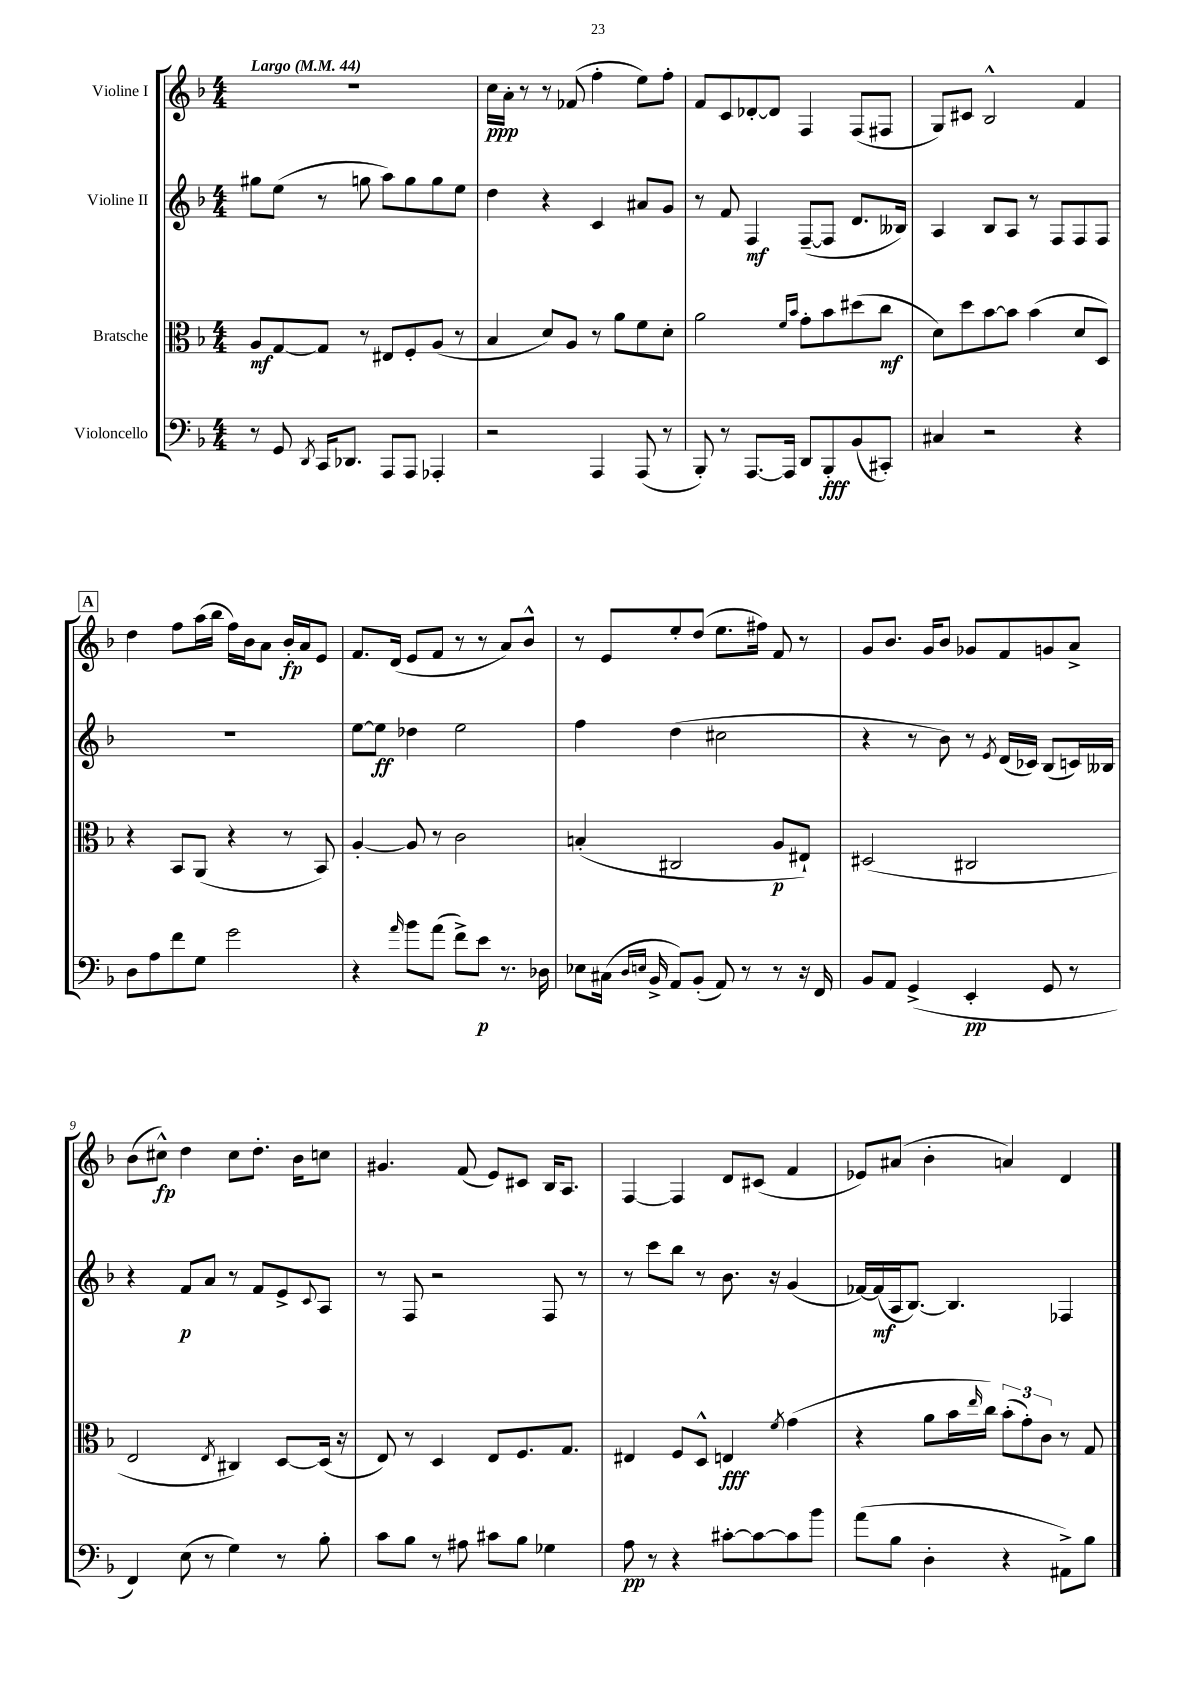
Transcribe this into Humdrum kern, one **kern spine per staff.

**kern	**dynam	**kern	**dynam	**kern	**dynam	**kern	**dynam
*part4	*part4	*part3	*part3	*part2	*part2	*part1	*part1
*staff4	*staff4	*staff3	*staff3	*staff2	*staff2	*staff1	*staff1
*I"Violoncello	*	*I"Bratsche	*	*I"Violine II	*	*I"Violine I	*
*clefF4	*	*clefC3	*	*clefG2	*	*clefG2	*
*k[b-]	*	*k[b-]	*	*k[b-]	*	*k[b-]	*
*M4/4	*	*M4/4	*	*M4/4	*	*M4/4	*
*MM44	*	*MM44	*	*MM44	*	*MM44	*
=1	=1	=1	=1	=1	=1	=1	=1
!	!	!	!	!	!	!LO:TX:a:B:t=Largo	!
8r	.	8A/L	mf	8gg#X\L	.	1r	.
8GG/	.	[8G/	.	(8ee\J	.	.	.
8qDD/	.	.	.	.	.	.	.
16CC/KL	.	8G/J]	.	8r	.	.	.
8.DD-X/J	.	.	.	.	.	.	.
.	.	8r	.	8ggn\	.	.	.
8AAA/L	.	8E#X/L	.	8aa\L)	.	.	.
8AAA/J	.	8F'/	.	8gg\	.	.	.
4AAA-X'/	.	(8A/J	.	8gg\	.	.	.
.	.	8r	.	8ee\J	.	.	.
=2	=2	=2	=2	=2	=2	=2	=2
2r	.	4B-/	.	4dd\	.	16cc\LL	ppp
.	.	.	.	.	.	16a'\JJ	.
.	.	.	.	.	.	8r	.
.	.	8d/L)	.	4r	.	8r	.
.	.	8A/J	.	.	.	(8f-X/	.
4AAA/	.	8r	.	4c/	.	4ff'\	.
.	.	8a\L	.	.	.	.	.
(8AAA/	.	8f\	.	8a#X/L	.	8ee\L)	.
8r	.	8d'\J	.	8g/J	.	8ff'\J	.
=3	=3	=3	=3	=3	=3	=3	=3
8BBB-'/)	.	2a\	.	8r	.	8f/L	.
8r	.	.	.	8f/	.	8c/	.
[8.AAA/L	.	.	.	4F/	mf	[8d-X'/	.
.	.	.	.	.	.	8d-/J]	.
16AAA/Jk]	.	.	.	.	.	.	.
.	.	16qqf/LL	.	.	.	.	.
.	.	16qqb-/JJ	.	.	.	.	.
8DD/L	.	8g'\L	.	([8F~/L	.	4F/	.
8BBB-'/	fff	8b-\	.	8F/J]	.	.	.
(8BB-/	.	(8dd#X\	.	8.d/L	.	(8F/L	.
8CC#X'/J)	.	8cc\J	mf	.	.	8F#X/J	.
.	.	.	.	16B--X/Jk)	.	.	.
=4	=4	=4	=4	=4	=4	=4	=4
4C#X/	.	8d\L)	.	4A/	.	8G/L)	.
.	.	8dd\	.	.	.	8c#X/J	.
2r	.	[8b-\	.	8B-/L	.	2B-^^/	.
.	.	8b-\J]	.	8A/J	.	.	.
.	.	(4b-\	.	8r	.	.	.
.	.	.	.	8F/L	.	.	.
4r	.	8d/L	.	8F/	.	4f/	.
.	.	8D/J)	.	8F/J	.	.	.
!!LO:LB:g=z
!!LO:REH:place=s1:t=A
=5	=5	=5	=5	=5	=5	=5	=5
8D\L	.	4r	.	1r	.	4dd\	.
8A\	.	.	.	.	.	.	.
8f\	.	8BB-/L	.	.	.	8ff\L	.
8G\J	.	(8AA/J	.	.	.	(16aa\L	.
.	.	.	.	.	.	16bb-\JJ	.
2g\	.	4r	.	.	.	16ff\LL)	.
.	.	.	.	.	.	16b-\J	.
.	.	.	.	.	.	8a\J	.
.	.	8r	.	.	.	16b-'/LL	fp
.	.	.	.	.	.	16a/J	.
.	.	8BB-/)	.	.	.	8e/J	.
=6	=6	=6	=6	=6	=6	=6	=6
4r	.	[4A'/	.	[8ee\L	.	8.f/L	.
.	.	.	.	8ee\J]	ff	.	.
.	.	.	.	.	.	(16d/Jk	.
16qqa/	.	.	.	.	.	.	.
8b-\L	.	8A/]	.	4dd-X\	.	8e/L	.
(8a\J	.	8r	.	.	.	8f/J	.
8f^\L)	.	2c\	.	2ee\	.	8r	.
8e\J	p	.	.	.	.	8r	.
8.r	.	.	.	.	.	8a/L)	.
.	.	.	.	.	.	8b-^^/J	.
16D-X\	.	.	.	.	.	.	.
=7	=7	=7	=7	=7	=7	=7	=7
8E-X\L	.	(4Bn'/	.	4ff\	.	8r	.
(16C#X\Jk	.	.	.	.	.	8e/L	.
16qqD/LL	.	.	.	.	.	.	.
16qqEn/JJ	.	.	.	.	.	.	.
16BB-^/	.	.	.	.	.	.	.
8AA/L)	.	2C#X/	.	(4dd\	.	8ee'/	.
(8BB-'/J	.	.	.	.	.	(8dd/J	.
8AA/)	.	.	.	2cc#X\	.	8.ee\L	.
8r	.	.	.	.	.	.	.
.	.	.	.	.	.	16ff#X\Jk)	.
8r	.	8A/L	p	.	.	8f/	.
16r	.	8E#X`/J)	.	.	.	8r	.
16FF/	.	.	.	.	.	.	.
=8	=8	=8	=8	=8	=8	=8	=8
8BB-/L	.	(2D#X/	.	4r	.	8g/L	.
8AA/J	.	.	.	.	.	8.b-/J	.
(4GG^/	.	.	.	8r	.	.	.
.	.	.	.	.	.	16g/KL	.
.	.	.	.	8b-\)	.	8b-/J	.
4EE'/	pp	2C#X/	.	8r	.	8g-X/L	.
.	.	.	.	8qe/	.	.	.
.	.	.	.	(16d/LL	.	8f/	.
.	.	.	.	16c-X/JJ)	.	.	.
8GG/	.	.	.	(8B-/L	.	8gn/	.
8r	.	.	.	16cn/L)	.	8a^/J	.
.	.	.	.	16B--X/JJ	.	.	.
!!LO:LB:g=z
=9	=9	=9	=9	=9	=9	=9	=9
4FF/)	.	2E/	.	4r	.	(8b-\L	.
.	.	.	.	.	.	8cc#X^^\J)	fp
(8E\	.	.	.	8f/L	p	4dd\	.
8r	.	.	.	8a/J	.	.	.
.	.	8qE/	.	.	.	.	.
4G\)	.	4C#X/)	.	8r	.	8cc#\L	.
.	.	.	.	8f/L	.	8.dd'\J	.
8r	.	[8D/L	.	8e^/	.	.	.
.	.	.	.	.	.	16b-\KL	.
.	.	.	.	8qqc/	.	.	.
8B-'\	.	(16D/Jk]	.	8A/J	.	8ccn\J	.
.	.	16r	.	.	.	.	.
=10	=10	=10	=10	=10	=10	=10	=10
8c\L	.	8E/)	.	8r	.	4.g#X/	.
8B-\J	.	8r	.	8F/	.	.	.
8r	.	4D/	.	2r	.	.	.
8A#X\	.	.	.	.	.	(8f/	.
8c#X\L	.	8E/L	.	.	.	8e/L)	.
8B-\J	.	8.F/	.	.	.	8c#X/J	.
4G-X\	.	.	.	8F/	.	16B-/KL	.
.	.	8.G/J	.	.	.	8.A/J	.
.	.	.	.	8r	.	.	.
=11	=11	=11	=11	=11	=11	=11	=11
8A\	pp	4E#X/	.	8r	.	[4F/	.
8r	.	.	.	8ccc\L	.	.	.
4r	.	8F/L	.	8bb-\J	.	4F/]	.
.	.	8D^^/J	.	8r	.	.	.
[8c#X'\L	.	4En/	fff	8.b-\	.	8d/L	.
8c#\_	.	.	.	.	.	(8c#X/J	.
.	.	.	.	16r	.	.	.
.	.	8qf/	.	.	.	.	.
8c#\]	.	(4g\	.	(4g/	.	4f/	.
8b-\J	.	.	.	.	.	.	.
=12	=12	=12	=12	=12	=12	=12	=12
(8a\L	.	4r	.	[16f-X/LL)	.	8e-X/L)	.
.	.	.	.	(16f-/]	mf	.	.
8B-\J	.	.	.	16A/J	.	(8a#X/J	.
.	.	.	.	[8.B-/J)	.	.	.
4D'\	.	8a\L	.	.	.	4b-'\	.
.	.	16b-\L	.	4.B-/]	.	.	.
.	.	16qqee/	.	.	.	.	.
.	.	16cc\JJ)	.	.	.	.	.
4r	.	(12b-'\L	.	.	.	4an/)	.
.	.	12g'\)	.	.	.	.	.
.	.	12c\J	.	.	.	.	.
8AA#X^\L)	.	8r	.	4F-X/	.	4d/	.
8B-\J	.	8G/	.	.	.	.	.
==	==	==	==	==	==	==	==
*-	*-	*-	*-	*-	*-	*-	*-
